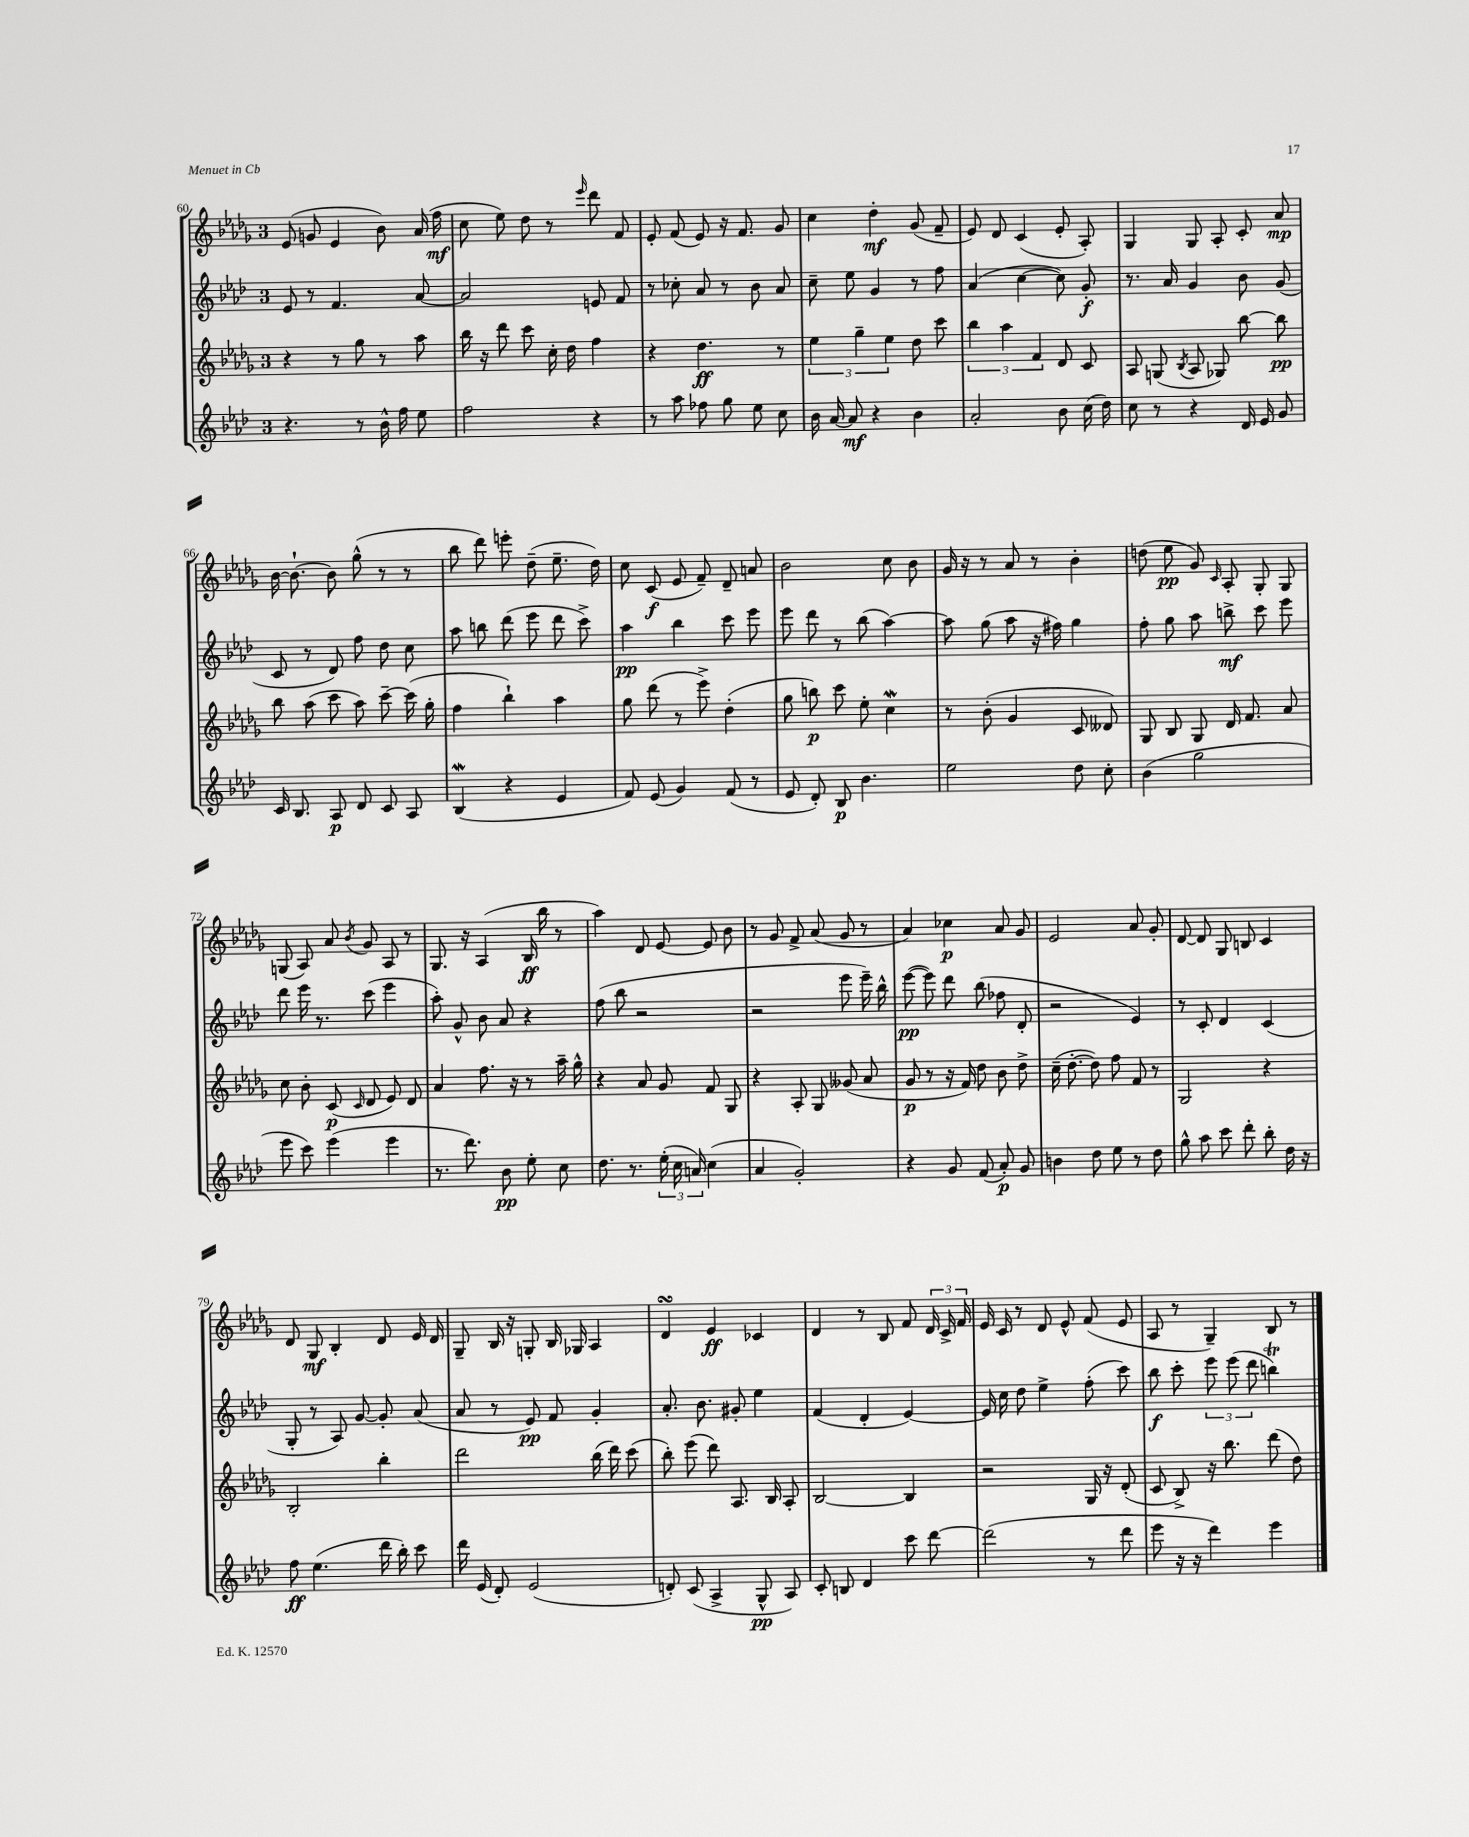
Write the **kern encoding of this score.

**kern	**kern	**kern	**kern
*staff4	*staff3	*staff2	*staff1
*clefG2	*clefG2	*clefG2	*clefG2
*k[b-e-a-d-]	*k[b-e-a-d-g-]	*k[b-e-a-d-]	*k[b-e-a-d-g-]
*M3/4	*M3/4	*M3/4	*M3/4
4.r	4r	8e-/	(8e-/
.	.	8r	8g/
.	8r	4.f/	4e-/
8r	8gg-\	.	.
16b-^^\	8r	.	8b-\)
16ff\	.	.	.
8ee-\	8aa-\	[8a-/	(16a-/
.	.	.	16ff\
=	=	=	=
2ff\	16bb-\	2a-/]	8cc\
.	16r	.	.
.	8ddd-\	.	8ee-\)
.	8ccc\	.	8dd-\
.	16cc'\	.	8r
.	16dd-\	.	.
.	.	.	16qqeee-/
4r	4ff\	8e/	8ddd-\
.	.	8f/	8f/
=	=	=	=
8r	4r	8r	8e-'/
8aa-\	.	8cc-'\	(8f/
8ff-\	4.dd-\	8a-/	8e-/)
8gg\	.	8r	16r
.	.	.	8.f/
8ee-\	.	8b-\	.
8cc\	8r	8a-/	8g-/
=	=	=	=
16b-\	6ee-\	8cc~\	4cc\
[16a-/	.	.	.
8a-/]	.	8ee-\	.
.	6gg-~\	.	.
4r	.	4g/	4dd-'\
.	6ee-\	.	.
4b-\	8dd-\	8r	(8g-/
.	8ccc\	8ff\	8f~/
=	=	=	=
2a-'/	6bb-\	(4a-/	8e-/)
.	.	.	8d-/
.	6aa-\	.	.
.	.	[4cc\	(4c/
.	6f/	.	.
8b-\	8d-/	8cc\])	8e-'/
(16cc\	8c/	8g'/	8A-'/)
16dd-\)	.	.	.
=	=	=	=
8cc\	8A-/	8.r	4G-/
8r	(8G/	.	.
.	.	16a-/	.
.	8qB-/	.	.
4r	8A-/	4g/	8G-/
.	8G-/)	.	8A-'/
16d-/	[8bb-\	8b-\	8c'/
16e-/	.	.	.
8g/	8bb-\]	(8g/	8a-/
=	=	=	=
16c/	8bb-\	8c/	[16b-\
8.B-/	.	.	8.b-`\_
.	(8aa-\	8r	.
8A-/	8ccc\	8d-/)	8b-\]
8d-/	8aa-\)	8ff\	(8gg-^^\
8c/	[8ccc~\	8dd-\	8r
8A-/	(16ccc\]	8cc\	8r
.	16gg-'\	.	.
=	=	=	=
(4B-/	4ff\	8aa-\	8bb-\
.	.	8bb\	8ddd-\)
4r	4bb-`\)	(8ddd-\	8eee'\
.	.	8eee-\	(8dd-~\
4e-/	4aa-\	8ddd-\	8.ee-~\
.	.	8ccc^\)	.
.	.	.	16dd-\)
=	=	=	=
8f/)	8gg-\	4aa-\	8cc\
(8e-/	(8ddd-\	.	(8c/
4g/)	8r	4bb-\	8e-/
.	8eee-^\)	.	8f~/)
(8f/	(4dd-'\	8ccc\	8d-~/
8r	.	8eee-\	8a/
=	=	=	=
8e-/	8gg-\	8eee-\	2b-\
8d-'/)	8bb\)	8ddd-\	.
8B-/	8ccc\	8r	.
4.b-\	8ee-'\	(8bb-\	.
.	4cc\	[4aa-\)	8cc\
.	.	.	8b-\
=	=	=	=
2ee-\	8r	8aa-\]	16g-/
.	.	.	16r
.	(8b-'\	(8gg\	8r
.	4g-/	8aa-\	8a-/
.	.	16r	8r
.	.	16ff#\)	.
8dd-\	8c/	4gg\	4b-'\
8cc'\	8d--/)	.	.
=	=	=	=
(4b-\	8G-/	8ff'\	(8dd\
.	8B-/	8gg\	8ee-\
2gg\	8G-/	8aa-\	8g-/)
.	.	.	16qqc/
.	16d-/	8bb^\	8A-'/
.	8.f/	.	.
.	.	8ccc\	8G-'/
.	8a-/	8eee-\	8G-/
=	=	=	=
8eee-\	8cc\	8ddd-\	(8G/
8ccc\)	8b-'\	16eee-\	8A-/)
.	.	8.r	.
(4eee-\	(8c/	.	8a-/
.	16qqc/	.	8qb-/
.	8d-/	(8ccc\	8g-/
4eee-\	8e-/)	4eee-\	8A-/
.	8d-/	.	8r
=	=	=	=
8.r	4a-/	8aa-'\)	8.G-/
.	.	8g^^/	.
8.ddd-\)	.	.	16r
.	8.ff\	8b-\	(4A-/
8b-\	.	8a-/	.
.	16r	.	.
8ee-'\	8r	4r	16B-/
.	.	.	16bb-\
8cc\	16aa-~\	.	8r
.	16gg-^^\	.	.
=	=	=	=
8.dd-\	4r	(8ff\	4aa-\)
.	.	8bb-\	.
8.r	.	.	.
.	8a-/	2r	8d-/
(24ee-'\	8g-/	.	[8e-/
24cc\	.	.	.
24a/)	.	.	.
(4cc\	8f/	.	8e-/]
.	8G-/	.	8b-\
=	=	=	=
4a-/	4r	2r	8r
.	.	.	8g-/
2g'/)	8A-'/	.	8f^/
.	8G-/	.	(8a-/
.	(8g--/	8eee-\	8g-/
.	8a-/	16eee-~\)	8r
.	.	16bb-^^\	.
=	=	=	=
4r	8g-/	([8eee-\	4a-/)
.	8r	8eee-\])	.
8g/	16r	8ddd-\	4cc-\
.	16f/)	.	.
(8f/	8dd-\	(8bb-\	.
8a-'/)	8b-\	8ff-\	8a-/
8g/	8dd-^\	8d-'/	8g-/
=	=	=	=
4b\	(16cc~\	2r	2e-/
.	[8.dd-'\	.	.
8dd-\	8dd-\])	.	.
8ee-\	8ff\	.	.
8r	8f/	4e-/)	8a-/
8dd-\	8r	.	8g-'/
=	=	=	=
8gg^^\	2G-/	8r	[8d-/
8aa-\	.	8c'/	8d-/]
8ccc\	.	4d-/	8G-/
8ddd-'\	.	.	8B/
8bb-'\	4r	(4c/	4c/
16dd-\	.	.	.
16r	.	.	.
=	=	=	=
8ff\	2B-'/	8G'/	8d-/
(4.ee-\	.	8r	8G-/
.	.	8A-/)	4B-'/
.	.	[8g/	.
16ddd-\	4bb-'\	8g'/]	8d-/
16bb-'\)	.	.	.
8ccc\	.	(8a-/	16e-/
.	.	.	16d-/
=	=	=	=
16ddd-\	2ddd-\	8a-/	8G-~/
(16e-/	.	.	.
8d-'/)	.	8r	16B-/
.	.	.	16r
(2e-/	.	8e-/)	8G'/
.	.	8f/	16B-/
.	.	.	16G-/
.	(16bb-\	4g'/	4A-/
.	16ddd-\)	.	.
.	(8ccc\	.	.
=	=	=	=
8d'/)	8bb-'\)	8.a-'/	4d-/
(8c/	(8eee-\	.	.
.	.	8.b-\	.
4A-^/	8ddd-\)	.	4e-/
.	8.A-/	8g#'/	.
8G^^/	.	4ee-\	4c-/
.	16B-/	.	.
8A-/)	8A-'/	.	.
=	=	=	=
8c'/	[2B-/	(4f/	4d-/
8B/	.	.	.
4d-/	.	4d-'/	8r
.	.	.	8B-/
8ccc\	4B-/]	[4e-/)	8f/
[8ddd-\	.	.	24d-/
.	.	.	24c^/
.	.	.	24f/
=	=	=	=
(2ddd-\]	2r	16e-/]	16e-/
.	.	16cc\	16c/
.	.	8dd-\	8r
.	.	4ee-^\	8d-/
.	.	.	8e-^^/
8r	16G-/	(8ff'\	(8f/
.	16r	.	.
8ddd-\	(8d-'/	8ccc\)	8e-/
=	=	=	=
8eee-\	8c/	8bb-\	8A-/
16r	8B-^/)	8ccc'\	8r
16r	.	.	.
4ddd-\)	16r	12eee-\	4G-~/)
.	8.bb-\	.	.
.	.	(12eee-\	.
.	.	12ddd-\	.
4eee-\	(8ddd-\	4bb\)	8B-/
.	8dd-\)	.	8r
==	==	==	==
*-	*-	*-	*-
